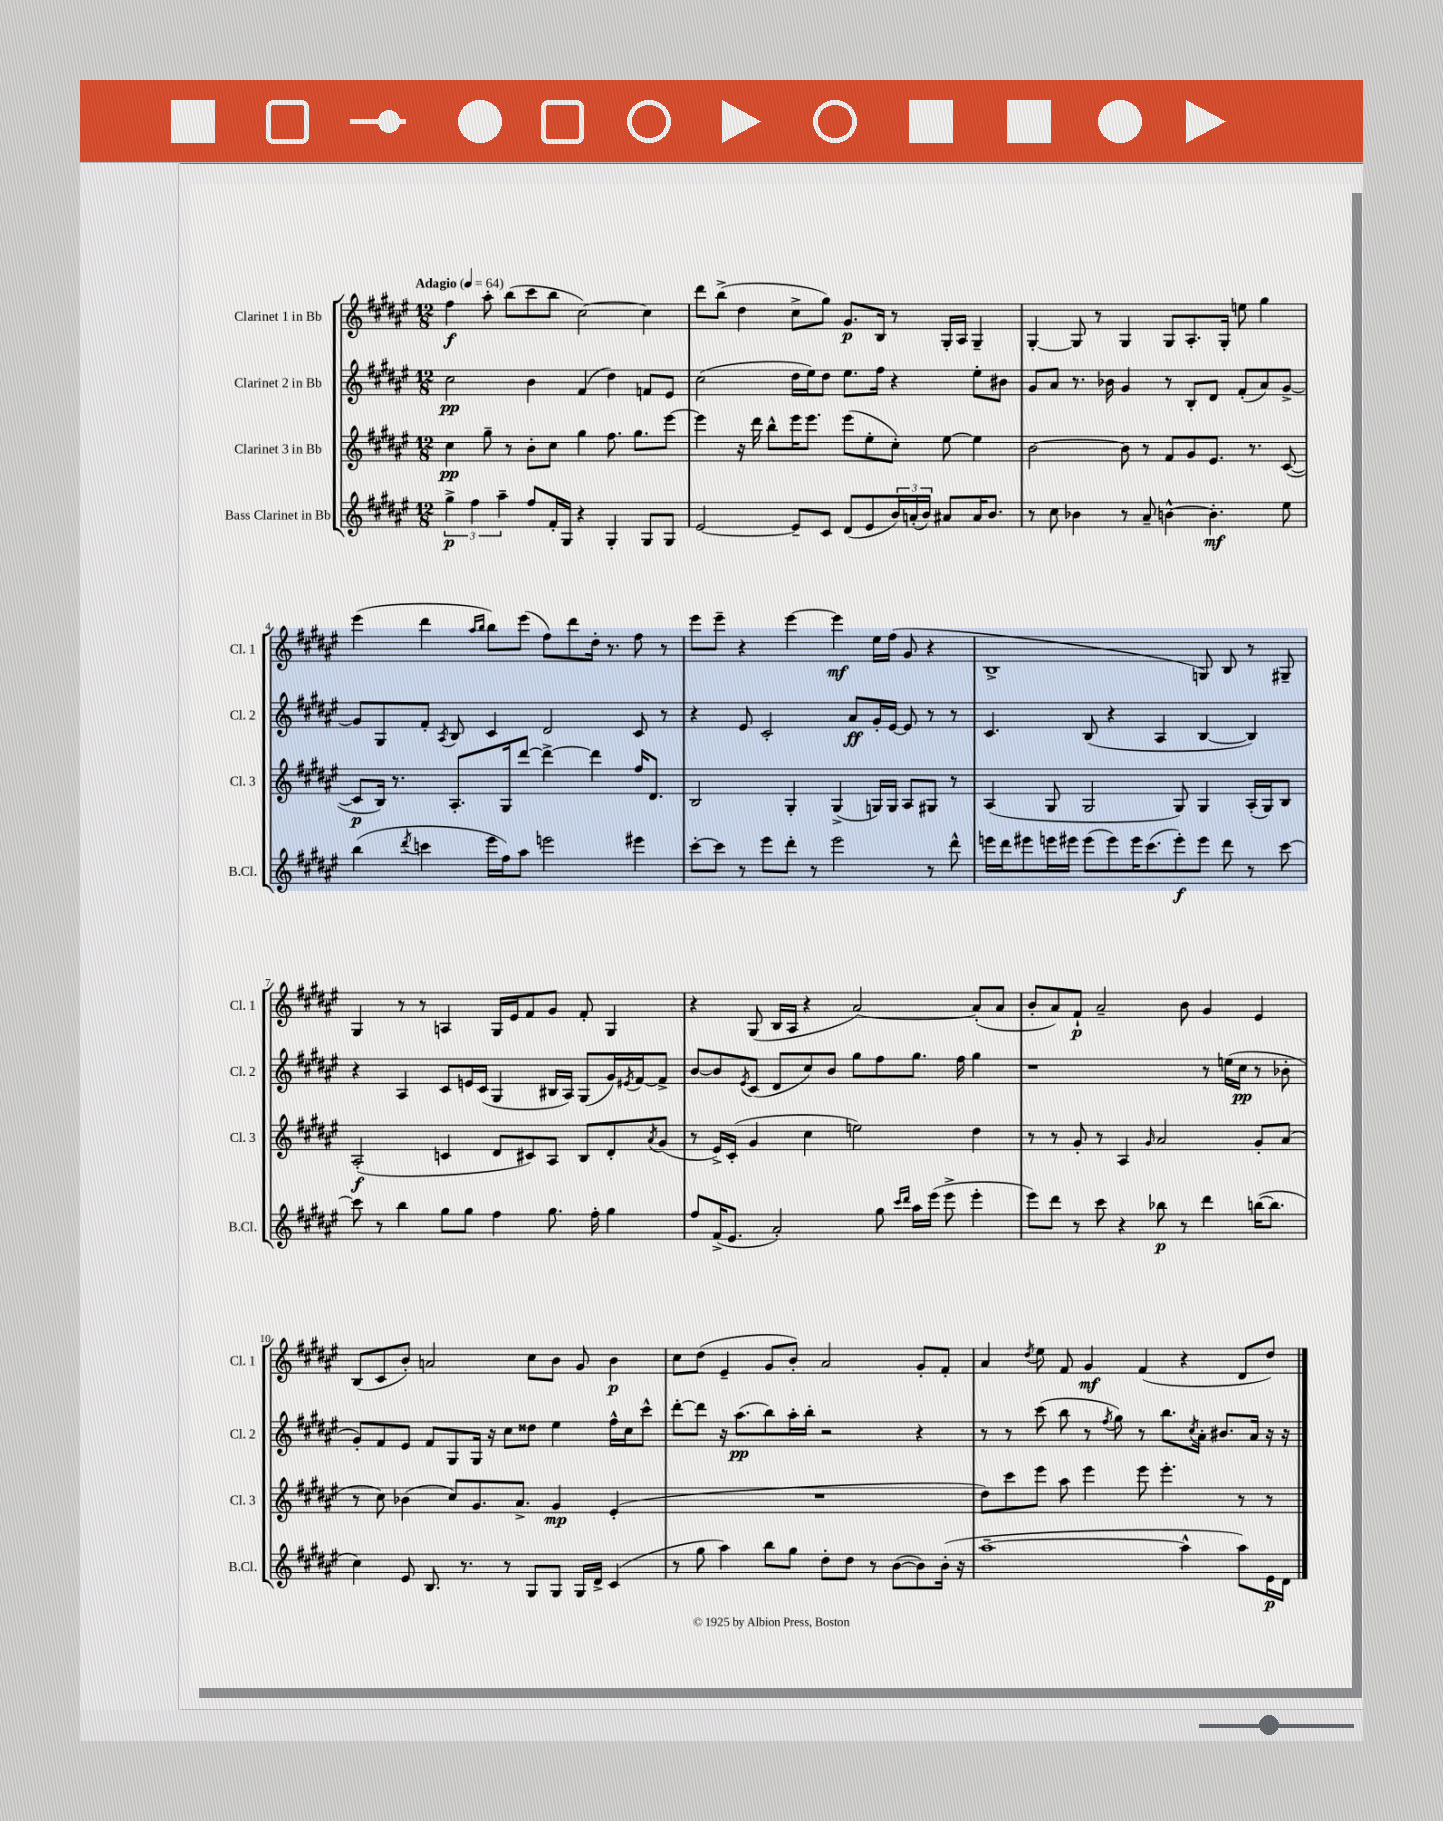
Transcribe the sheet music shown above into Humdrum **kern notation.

**kern	**kern	**kern	**kern
*staff4	*staff3	*staff2	*staff1
*clefG2	*clefG2	*clefG2	*clefG2
*k[f#c#g#d#a#e#]	*k[f#c#g#d#a#e#]	*k[f#c#g#d#a#e#]	*k[f#c#g#d#a#e#]
*M12/8	*M12/8	*M12/8	*M12/8
*MM64	*MM64	*MM64	*MM64
6gg#^\	4cc#\	2cc#\	4ff#\
6ff#\	.	.	.
.	8gg#~\	.	8aa#'\
6aa#~\	.	.	.
.	8r	.	(8bb\L
8ff#/L	8b'\L	4b\	8ccc#\
16f#'/L	8cc#\J	.	8bb\J
16G#/JJ	.	.	.
4r	4gg#\	(4f#/	[2cc#\)
4G#'/	8.ff#\	4dd#\)	.
.	8.gg#\L	.	.
8G#/L	.	8f/L	4cc#\]
8G#/J	[8eee#\J	8e#/J	.
=	=	=	=
[2e#/	4eee#\]	(2cc#\	8ddd#\L
.	.	.	(8bb^\J
.	16r	.	4dd#\
.	16ddd#\	.	.
.	8bb^^\L	.	.
8e#~/]L	16eee#\K	16dd#\LL	8cc#^\L
.	8.eee#\J	16ee#\J)	.
8c#/J	.	8dd#\J	8gg#\J)
(8d#/L	(8eee#\L	8.ee#\L	8.g#/L
8e#/	8ee#'\	.	.
.	.	16ff#\Jk	16B/Jk
24b/L)	8cc#'\J)	4r	8r
(24a'/	.	.	.
24b/JJ)	.	.	.
8a#/L	[8ee#\	.	16G#'/LL
.	.	.	16A#/JJ
16a#/K	4ee#\]	8ee#'\L	4G#~/
8.b/J	.	.	.
.	.	8b#\J	.
=	=	=	=
8r	[2b\	8g#/L	[4G#'/
8cc#\	.	8a#/J	.
4b-\	.	8.r	8G#/]
.	.	.	8r
.	.	16b-\	.
8r	8b\]	4g#/	4G#/
8a#~/	8r	.	.
[4b^^\	8f#/L	8r	8G#/L
.	8g#/	8B'/L	8.A#'/
4.b'\]	8.e#/J	8d#/J	.
.	.	.	16G#'/Jk
.	.	(8f#'/L	8ee\
.	8.r	.	.
.	.	8a#/)	4gg#\
8ee#\	([8c#/	[8g#^/J	.
=	=	=	=
(4bb\	8c#/]L	8g#/]L	(4eee#\
.	16B/Jk)	8G#/	.
.	8.r	.	.
8qddd#/	.	.	.
4ccc\	.	8f#'/J	4ddd#\
.	.	8qA#/	.
.	8.A#'/L	8B/	.
.	.	.	16qqaa#/LL
.	.	.	16qqbb/JJ
16eee#\LL	.	4c#/	8bb\L)
16ff#\J)	16G#/k	.	.
8aa#\J	[8ddd#/J	.	(8eee#\J
2eee\	4ddd#^\_	2d#/	8ff#\L)
.	.	.	8ddd#\
.	4ddd#\]	.	16dd#'\Jk
.	.	.	8.r
4eee#\	16ff#/LK	8c#/	8ff#\
.	8.d#/J	.	.
.	.	8r	8r
=	=	=	=
[8ccc#'\L	2B/	4r	8eee#\L
8ccc#\]J	.	.	8eee#~\J
8r	.	8e#/	4r
8eee#\L	.	2c#'/	.
8ddd#'\J	4G#'/	.	[4eee#\
8r	.	.	.
2eee#\	(4G#^/	.	4eee#\]
.	.	8a#/L	.
.	16G/LL)	16g#'/L	16ee#\LL
.	16G/JJ	[16e#/JJ	(16ff#\JJ
.	8A#/L	8e#/]	8g#/
8r	8G#/J	8r	4r
8ddd#^^\	8r	8r	.
=	=	=	=
16eee\LL	(4A#/	4.c#/	1B^
16ddd#\J	.	.	.
8eee#\	.	.	.
16eee\L	8G#/	.	.
16eee#\JJ	.	.	.
(8eee#\L	2G#/	(8B/	.
8eee#\)	.	4r	.
16eee#\K	.	.	.
(8.ccc#\	.	.	.
.	.	4A#/	.
8eee#'\)	8G#/)	.	.
8eee#\J	4G#/	[4B/	8G/)
8ddd#\	.	.	8B/
8r	(16A#'/LL	4B/])	8r
.	16G#/J)	.	.
[8ccc#\	8B/J	.	8G#~/
=	=	=	=
8ccc#\]	(2A#'/	4r	4G#/
8r	.	.	.
4bb\	.	4A#/	8r
.	.	.	8r
8gg#\L	4c/	8c#/L	4A/
8gg#\J	.	16e/L	.
.	.	(16c#/JJ	.
4ff#\	8d#/L	4G#/	16G#/LL
.	.	.	16e#/J
.	8c#/)	.	8f#/
8.gg#\	8A#/J	16B#/LL	8g#/J
.	.	16A#/JJ)	.
.	8B/L	(8G#/L	8f#'/
16ff#'\	.	.	.
4gg#\	8d#'/	16g#/L)	4G#/
.	.	8qe#/	.
.	.	[16f#/J	.
.	8qa#/	.	.
.	(8g#/J	8f#^/]J	.
=	=	=	=
8ff#/L	8r	[8b/L	4r
(16f#^/K	16e#^/LL)	8b/]	.
8.e#/J	(16c#'/JJ	.	.
.	.	8qe#/	.
.	4g#/	(8c#/J	(8G#/
2a#'/)	.	8d#/L	16B/LL
.	.	.	16A#/JJ
.	4cc#\	8cc#/)	4r
.	.	8b/J	.
.	2ee\)	8gg#\L	[2a#/)
8gg#\	.	8ff#\	.
16qqccc#/LL	.	.	.
16qqddd#/JJ	.	.	.
16aa#\LL	.	8.gg#\J	.
(16eee#\JJ	.	.	.
8eee#^\	.	.	.
.	.	16ff#\	.
4eee#'\	4dd#\	4gg#\	(8a#'/]L
.	.	.	8a#/J
=	=	=	=
8eee#\L)	8r	1r	8b'/L
8ddd#\J	8r	.	8a#/)
8r	8g#'/	.	8f#`/J
8ccc#\	8r	.	2a#~/
4r	4A#/	.	.
.	16qqg#/	.	.
8bb-\	2a#/	.	.
8r	.	.	8b\
4ddd#\	.	8r	4g#/
.	.	(16ee\LL	.
.	.	16cc#\JJ	.
([16bb\LK	8g#'/L	8r	4e#/
8.bb\]J	.	.	.
.	(8a#/J	8b-'\	.
=	=	=	=
4cc#\)	8r	8g#'/L)	(8B/L
.	8cc#\)	8f#/	8c#/
8e#/	(4b-\	8e#/J	8b'/J)
8.B/	.	8f#/L	2a/
.	8cc#/L)	8G#/	.
8.r	.	.	.
.	8.g#/	16G#/Jk	.
.	.	16r	.
8r	.	8cc#\L	.
.	8.a#^/J	.	.
8G#/L	.	8dd##\J	8cc#\L
8G#/J	4g#/	4ee#\	8b\J
16G#/LL	.	.	8g#/
16d#^/JJ	.	.	.
(4c#/	(4e#'/	16ff#^^\LL	4b\
.	.	16cc#\J	.
.	.	8ccc#^^\J	.
=	=	=	=
8r	1.r	[8ddd#'\L	8cc#\L
8gg#\	.	8ddd#\]J	(8dd#\J
4aa#\)	.	16r	4e#~/
.	.	(8.aa#\L	.
8bb\L	.	8bb\)	8g#/L
8gg#\J	.	16aa#'\L	8b'/J)
.	.	16bb'\JJ	.
8dd#'\L	.	2r	2a#/
8dd#\J	.	.	.
8r	.	.	.
([8b\L	.	.	.
8b\])	.	4r	8g#'/L
(16b'\Jk	.	.	8f#'/J
16r	.	.	.
=	=	=	=
[1aa#~	8dd#\L)	8r	4a#/
.	8ccc#\	8r	.
.	.	.	8qdd#/
.	8eee#\J	(8ccc#\	8ee#\
.	8aa#\	8bb\	8f#/
.	4eee#\	8r	4g#/
.	.	8qff#/	.
.	.	8gg#\)	.
.	8eee#\	8r	(4f#/
.	4.eee#'\	8.bb\L	.
4aa#^^\]	.	.	4r
.	.	8qcc#/	.
.	.	16a#'\Jk	.
.	.	8.b#/L	.
8aa#\L)	8r	.	8d#/L
.	.	16a#/Jk	.
16e#\L	8r	16r	8dd#/J)
16d#\JJ	.	16r	.
==	==	==	==
*-	*-	*-	*-
